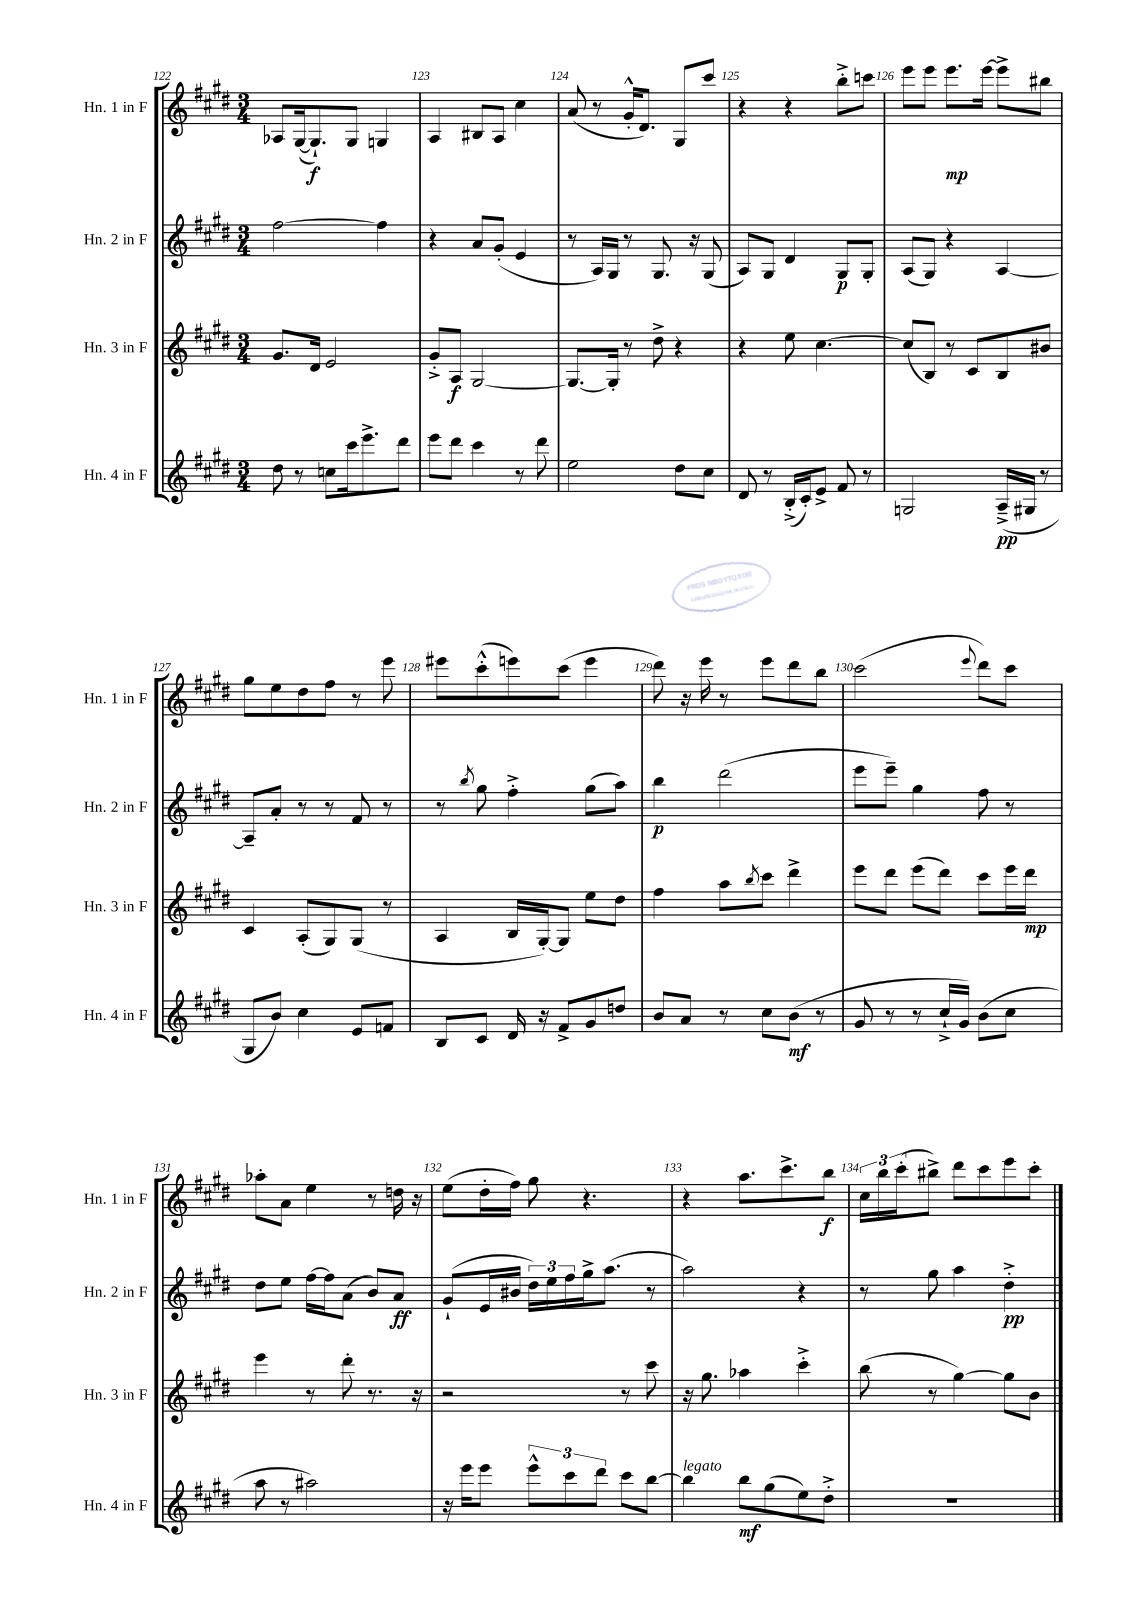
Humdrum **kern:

**kern	**dynam	**kern	**dynam	**kern	**dynam	**kern	**dynam
*part4	*part4	*part3	*part3	*part2	*part2	*part1	*part1
*staff4	*staff4	*staff3	*staff3	*staff2	*staff2	*staff1	*staff1
*I"Hn. 4 in F	*	*I"Hn. 3 in F	*	*I"Hn. 2 in F	*	*I"Hn. 1 in F	*
*I'Hn. 4 in F	*	*I'Hn. 3 in F	*	*I'Hn. 2 in F	*	*I'Hn. 1 in F	*
*clefG2	*	*clefG2	*	*clefG2	*	*clefG2	*
*k[f#c#g#d#]	*	*k[f#c#g#d#]	*	*k[f#c#g#d#]	*	*k[f#c#g#d#]	*
*M3/4	*	*M3/4	*	*M3/4	*	*M3/4	*
=122	=122	=122	=122	=122	=122	=122	=122
8dd#\	.	8.g#/L	.	[2ff#\	.	8A-X/L	.
8r	.	.	.	.	.	([16G#/k	.
.	.	16d#/Jk	.	.	.	8.G#`/])	f
8ccn\L	.	2e/	.	.	.	.	.
16ccc#\k	.	.	.	.	.	8G#/J	.
8.eee^\	.	.	.	.	.	.	.
.	.	.	.	4ff#\]	.	4Gn/	.
8ddd#\J	.	.	.	.	.	.	.
=123	=123	=123	=123	=123	=123	=123	=123
8eee\L	.	8g#'^/L	.	4r	.	4A/	.
8ddd#\J	.	8A/J	f	.	.	.	.
4ccc#\	.	[2G#/	.	8a/L	.	8B#X/L	.
.	.	.	.	(8g#'/J	.	8A/J	.
8r	.	.	.	4e/	.	4cc#\	.
8ddd#\	.	.	.	.	.	.	.
=124	=124	=124	=124	=124	=124	=124	=124
2ee\	.	8.G#/L_	.	8r	.	(8a/	.
.	.	.	.	16A/LL)	.	8r	.
.	.	16G#'/Jk]	.	16G#/JJ	.	.	.
.	.	8r	.	8r	.	16g#'^^/KL	.
.	.	.	.	.	.	8.d#/J)	.
.	.	8dd#^\	.	8.G#/	.	.	.
8dd#\L	.	4r	.	.	.	8G#/L	.
.	.	.	.	16r	.	.	.
8cc#\J	.	.	.	(8G#/	.	8ccc#/J	.
=125	=125	=125	=125	=125	=125	=125	=125
8d#/	.	4r	.	8A/L)	.	4r	.
8r	.	.	.	8G#/J	.	.	.
(16B'^/LL	.	8ee\	.	4d#/	.	4r	.
16c#'/J)	.	.	.	.	.	.	.
8e^/J	.	[4.cc#\	.	.	.	.	.
8f#/	.	.	.	8G#/L	p	8bb'^\L	.
8r	.	.	.	8G#'/J	.	8cccn\J	.
=126	=126	=126	=126	=126	=126	=126	=126
2Gn/	.	(8cc#/L]	.	(8A/L	.	8eee\L	.
.	.	8B/J)	.	8G#/J)	.	8eee\J	.
.	.	8r	.	4r	.	8.eee\L	mp
.	.	8c#/L	.	.	.	.	.
.	.	.	.	.	.	[16eee\Jk	.
(16A~^/LL	pp	8B/	.	[4A/	.	8eee^\L]	.
16G#X/JJ	.	.	.	.	.	.	.
8r	.	8b#X/J	.	.	.	8bb#X\J	.
!!LO:LB:g=z
=127	=127	=127	=127	=127	=127	=127	=127
8G#/L	.	4c#/	.	8A~/L]	.	8gg#\L	.
8b/J)	.	.	.	8a'/J	.	8ee\	.
4cc#\	.	(8A'/L	.	8r	.	8dd#\	.
.	.	8G#/)	.	8r	.	8ff#\J	.
8e/L	.	(8G#/J	.	8f#/	.	8r	.
8fn/J	.	8r	.	8r	.	8eee\	.
=128	=128	=128	=128	=128	=128	=128	=128
8B/L	.	4A/	.	8r	.	8eee#X\L	.
.	.	.	.	8qbb/	.	.	.
8c#/J	.	.	.	8gg#\	.	(8ccc#'^^\	.
16d#/	.	16B/LL	.	4ff#'^\	.	8eeen\)	.
16r	.	[16G#'/J)	.	.	.	.	.
8f#^/L	.	8G#/J]	.	.	.	(8ccc#\J	.
8g#/	.	8ee\L	.	(8gg#\L	.	4eee\	.
8ddn/J	.	8dd#\J	.	8aa\J)	.	.	.
=129	=129	=129	=129	=129	=129	=129	=129
8b/L	.	4ff#\	.	4bb\	p	8ddd#\)	.
8a/J	.	.	.	.	.	16r	.
.	.	.	.	.	.	16eee\	.
8r	.	8aa\L	.	(2ddd#\	.	8r	.
.	.	8qbb/	.	.	.	.	.
8cc#\L	.	8ccc#\J	.	.	.	8eee\L	.
(8b\J	mf	4ddd#^\	.	.	.	8ddd#\	.
8r	.	.	.	.	.	8bb\J	.
=130	=130	=130	=130	=130	=130	=130	=130
8g#/	.	8eee\L	.	8eee\L	.	(2ccc#\	.
8r	.	8ddd#\J	.	8eee~\J)	.	.	.
8r	.	(8eee\L	.	4gg#\	.	.	.
16cc#`^/LL	.	8ddd#\J)	.	.	.	.	.
16g#/JJ)	.	.	.	.	.	.	.
.	.	.	.	.	.	8qqeee/	.
(8b\L	.	8ccc#\L	.	8ff#\	.	8ddd#\L)	.
8cc#\J	.	16eee\L	.	8r	.	8ccc#\J	.
.	.	16ddd#\JJ	mp	.	.	.	.
!!LO:LB:g=z
=131	=131	=131	=131	=131	=131	=131	=131
8aa\	.	4eee\	.	8dd#\L	.	8aa-X'\L	.
8r	.	.	.	8ee\J	.	8a\J	.
2aa#X\)	.	8r	.	[16ff#\LL	.	4ee\	.
.	.	.	.	16ff#\J]	.	.	.
.	.	8ddd#'\	.	(8a\J	.	.	.
.	.	8.r	.	8b/L)	.	8r	.
.	.	.	.	8a/J	ff	16ddn\	.
.	.	16r	.	.	.	16r	.
=132	=132	=132	=132	=132	=132	=132	=132
16r	.	2r	.	(8g#`/L	.	(8ee\L	.
16eee\KL	.	.	.	.	.	.	.
8eee\J	.	.	.	16e/L	.	16dd#'\L	.
.	.	.	.	16b#X/JJ	.	16ff#\JJ)	.
12eee^^\L	.	.	.	24dd#\LL)	.	8gg#\	.
.	.	.	.	24ee\	.	.	.
12ccc#\	.	.	.	24ff#\	.	.	.
.	.	.	.	16gg#^\J	.	4.r	.
12ddd#\J	.	.	.	.	.	.	.
.	.	.	.	(8.aa\J	.	.	.
8ccc#\L	.	8r	.	.	.	.	.
[8bb\J	.	8ccc#\	.	8r	.	.	.
=133	=133	=133	=133	=133	=133	=133	=133
!LO:TX:a:i:t=legato	!	!	!	!	!	!	!
4bb\]	.	16r	.	2aa\)	.	4r	.
.	.	8.gg#\	.	.	.	.	.
8bb\L	mf	4aa-X\	.	.	.	8.aa\L	.
(8gg#\	.	.	.	.	.	.	.
.	.	.	.	.	.	8.ccc#^\	.
8ee\)	.	4ccc#'^\	.	4r	.	.	.
8dd#'^\J	.	.	.	.	.	8bb\J	f
=134	=134	=134	=134	=134	=134	=134	=134
2.r	.	(8bb\	.	8r	.	24cc#\LL	.
.	.	.	.	.	.	24bb\	.
.	.	.	.	.	.	(24ccc#'\J	.
.	.	8r	.	8gg#\	.	8bb#X^\J)	.
.	.	[4gg#\)	.	4aa\	.	8ddd#\L	.
.	.	.	.	.	.	8ccc#\	.
.	.	8gg#\L]	.	4dd#'^\	pp	8eee\	.
.	.	8b\J	.	.	.	8ccc#'\J	.
==	==	==	==	==	==	==	==
*-	*-	*-	*-	*-	*-	*-	*-
